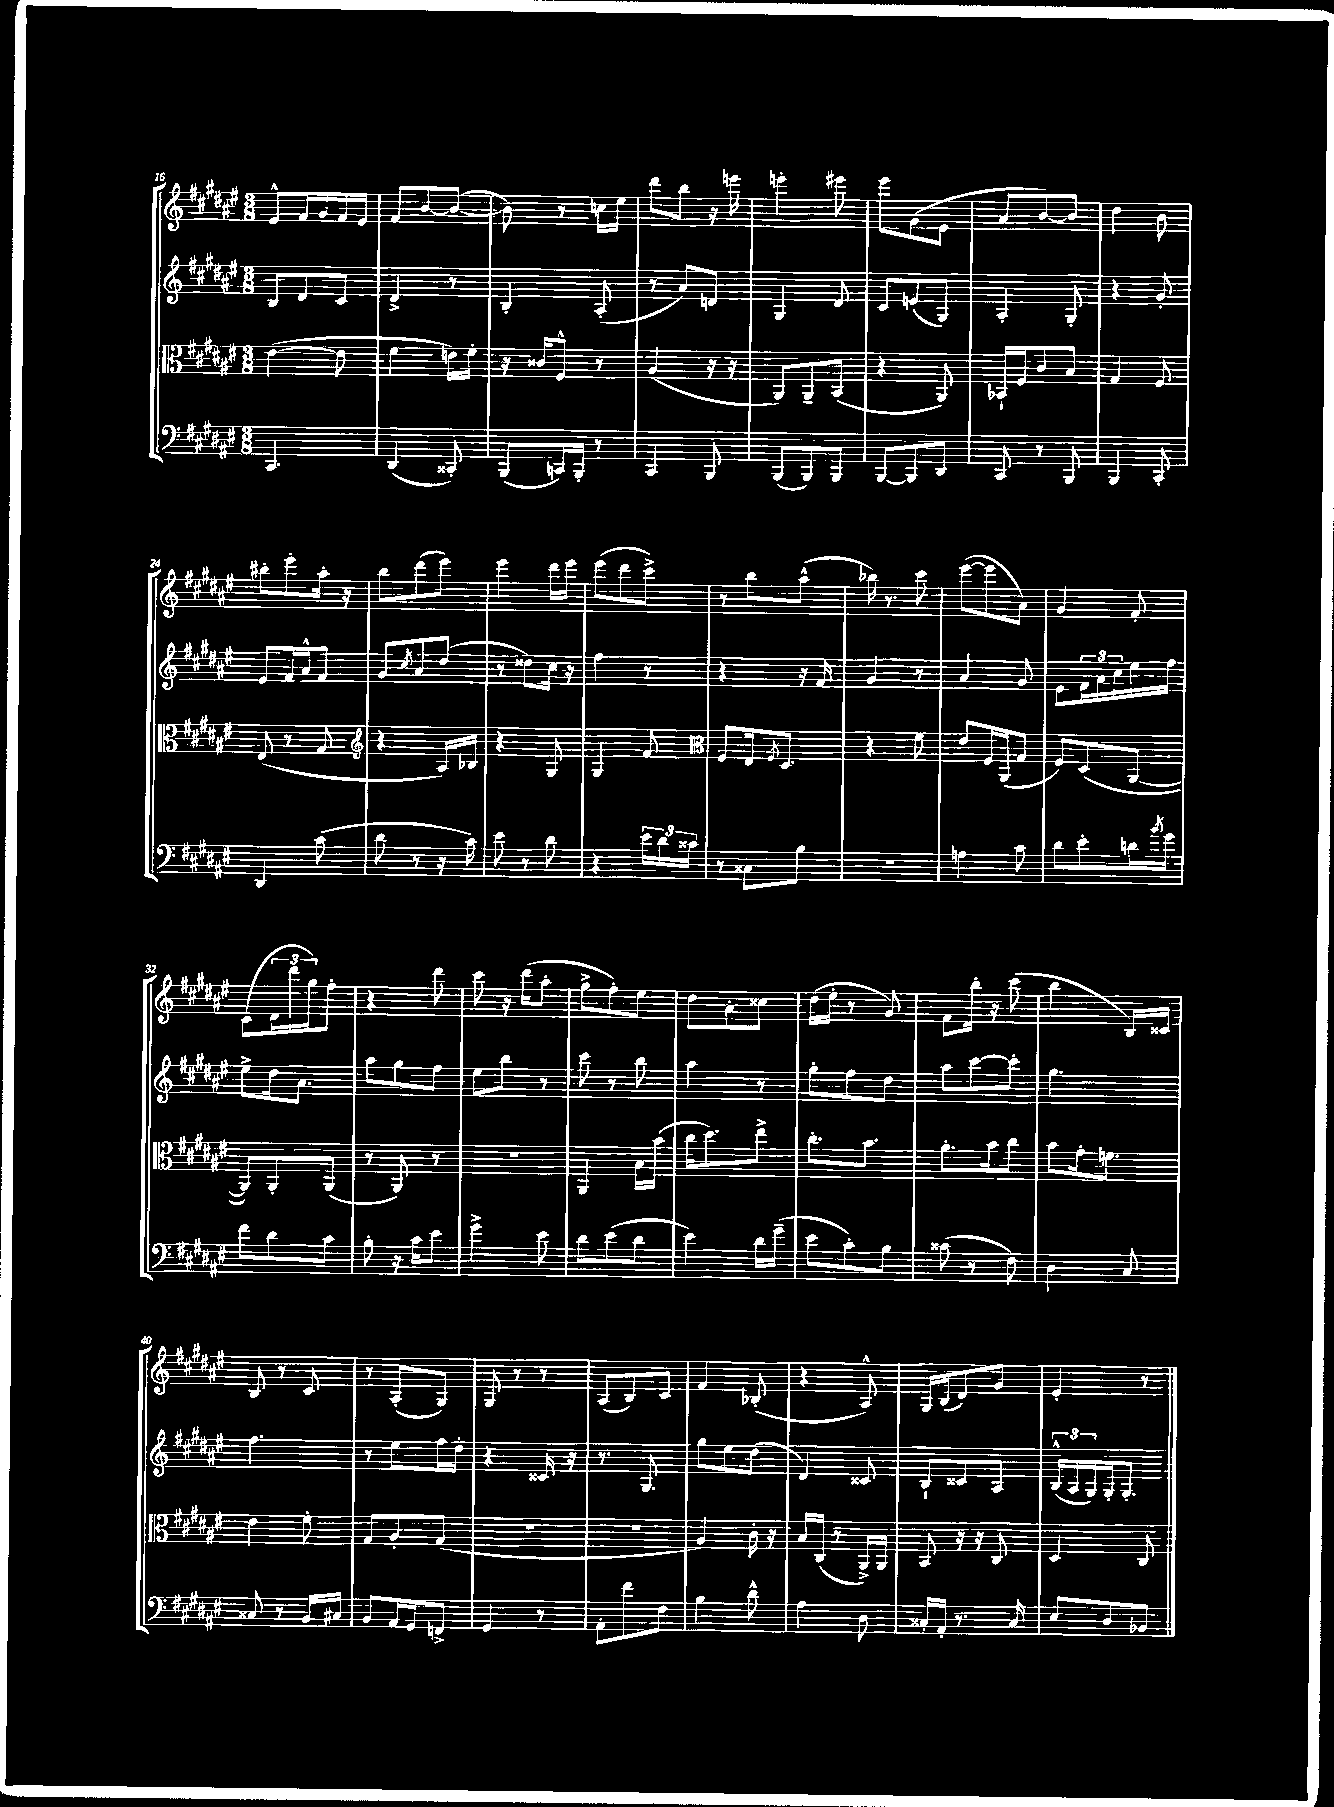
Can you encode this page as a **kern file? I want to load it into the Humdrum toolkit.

**kern	**kern	**kern	**kern
*staff4	*staff3	*staff2	*staff1
*clefF4	*clefC3	*clefG2	*clefG2
*k[f#c#g#d#a#e#]	*k[f#c#g#d#a#e#]	*k[f#c#g#d#a#e#]	*k[f#c#g#d#a#e#]
*M3/8	*M3/8	*M3/8	*M3/8
4.CC#	([4e#	8B	8e#^^
.	.	8d#	16f#
.	.	.	16g#
.	8e#]	8c#	16f#
.	.	.	16e#
=	=	=	=
(4DD#	4f#	4d#^	8f#
.	.	.	[8b
8CC##')	16e)	8r	(8b_
.	16f#'	.	.
=	=	=	=
(8BBB	16r	4B'	8b])
.	16c##	.	.
16CC)	8F#^^	.	8r
16BBB'	.	.	.
8r	8r	(8A#'	16cc
.	.	.	16ee#
=	=	=	=
4CC#	(4A#	8r	8ddd#
.	.	8a#)	8bb
8BBB	16r	8d	16r
.	16r	.	16eee
=	=	=	=
(8BBB	8AA#)	4G#	4eee'
8BBB)	8AA#~	.	.
8BBB	(8BB	8d#	8eee#
=	=	=	=
[8BBB	4r	8c#	8eee#
8BBB]	.	(8e	(8g#
8DD#	8AA#)	8G#)	8e#
=	=	=	=
8CC#	16BB-`	4A#'	8a#
.	16F#	.	.
8r	8c#	.	[8b)
8BBB	8B	8G#'	8b]
=	=	=	=
4BBB	4G#	4r	4dd#
8CC#'	8F#	8g#'	8b
=	=	=	=
4DD#	(8E#	8e#	8bb#'
.	8r	16f#	8eee#'
.	.	16a#^^	.
(8c#	8G#	8f#	16aa#'
.	.	.	16r
=	=	=	=
*	*clefG2	*	*
8d#	4r	8g#	8bb
.	.	8qcc#	.
8r	.	8a#	(8ddd#
16r	16A#)	(8dd#	8eee#)
16c#)	16B-	.	.
=	=	=	=
8e#	4r	8r	4eee#
8r	.	8dd##)	.
8d#	8G#	16cc#	16ddd#
.	.	16r	16eee#
=	=	=	=
4r	4G#	4ff#	(8eee#
.	.	.	8ddd#
24e#	8f#	8r	8ccc#^)
24d#	.	.	.
24c##	.	.	.
=	=	=	=
*	*clefC3	*	*
8r	8F#	4r	8r
8C##	16E#	.	8bb
.	8qF#	.	.
.	8.D#	.	.
8B	.	16r	(8aa#^^
.	.	16f#	.
=	=	=	=
4.r	4r	4g#	16bb-)
.	.	.	8.r
.	8f#	8r	8ccc#
=	=	=	=
4A	8e#	4a#	([8eee#
.	16F#	.	8eee#]
.	(16AA#	.	.
8c#	8G#	8g#	8a#)
=	=	=	=
8d#	8F#)	8e#	4g#
8e#'	(8D#	24f#	.
.	.	24a#	.
.	.	24cc#	.
16d	[8AA#	16ee#	8f#'
8qb	.	.	.
16g#	.	16ff#	.
=	=	=	=
8f#	8AA#])	8ee#^	(8c#
8d#	8AA#'	16dd#	24d#
.	.	.	24ddd#
.	.	8.a#	.
.	.	.	24gg#)
8c#	(8AA#	.	8ff#'
=	=	=	=
8B'	8r	8aa#	4r
16r	8AA#)	8gg#	.
16c#	.	.	.
8e#	8r	8ff#	8ddd#
=	=	=	=
4g#^	4.r	8ee#	8ccc#
.	.	8bb	16r
.	.	.	(16ddd#
8e#	.	8r	8aa#'
=	=	=	=
8d#	4AA#	8ccc#	8gg#^
(8e#	.	8r	8ff#')
8d#	16B	8bb	8ee#
.	(16b	.	.
=	=	=	=
4e#)	16cc#	4aa#	8dd#
.	8.dd#)	.	.
.	.	.	8a#'
16d#	8ee#^	8r	8cc##
(16g#~	.	.	.
=	=	=	=
8e#	8.cc#'	8gg#'	(16dd#
.	.	.	16ee#'
8c#')	.	8ff#	8r
.	8.b	.	.
8B	.	8dd#	8g#)
=	=	=	=
(8c##	8.a#'	8aa#	8f#
8r	.	[8ccc#	16bb'
.	16b	.	16r
8F#)	8cc#	8ccc#']	(8ccc#
=	=	=	=
4D#	8b	4.gg#	4bb
.	16g#'	.	.
.	8.f	.	.
8C#	.	.	16B)
.	.	.	16c##
=	=	=	=
8C##	4e#	4.ff#	8B
8r	.	.	8r
16BB	8f#'	.	8c#
16C#	.	.	.
=	=	=	=
8BB	8G#	8r	8r
16AA#	8A#'	8ee#	(8A#'
16GG#	.	.	.
8FF^	(8G#	16ff#	8G#)
.	.	16dd#'	.
=	=	=	=
4GG#	4.r	4r	8G#
.	.	.	8r
8r	.	16c##	8r
.	.	16r	.
=	=	=	=
8AA#'	4.r	8.r	(8A#
8f#	.	.	8B)
.	.	8.G#	.
8F#	.	.	8c#
=	=	=	=
4B	4A#)	8gg#	4f#
.	.	8ee#	.
8d#^^	16c#'	(8dd#	(8B-'
.	16r	.	.
=	=	=	=
4A#	16B	4d#)	4r
.	(16C#	.	.
.	8r	.	.
8D#	16AA#^)	8c##	8A#^^)
.	16AA#	.	.
=	=	=	=
16C##'	8BB	8B`	16G#
16AA#'	.	.	(16B
8.r	16r	8c##	8d#)
.	16r	.	.
.	8C#	8A#	8g#
16C##	.	.	.
=	=	=	=
8E#	4D#	(24B^^	4e#'
.	.	24A#	.
.	.	24G#)	.
8D#	.	16G#'	.
.	.	8.G#'	.
8BB-	8C#	.	8r
==	==	==	==
*-	*-	*-	*-
